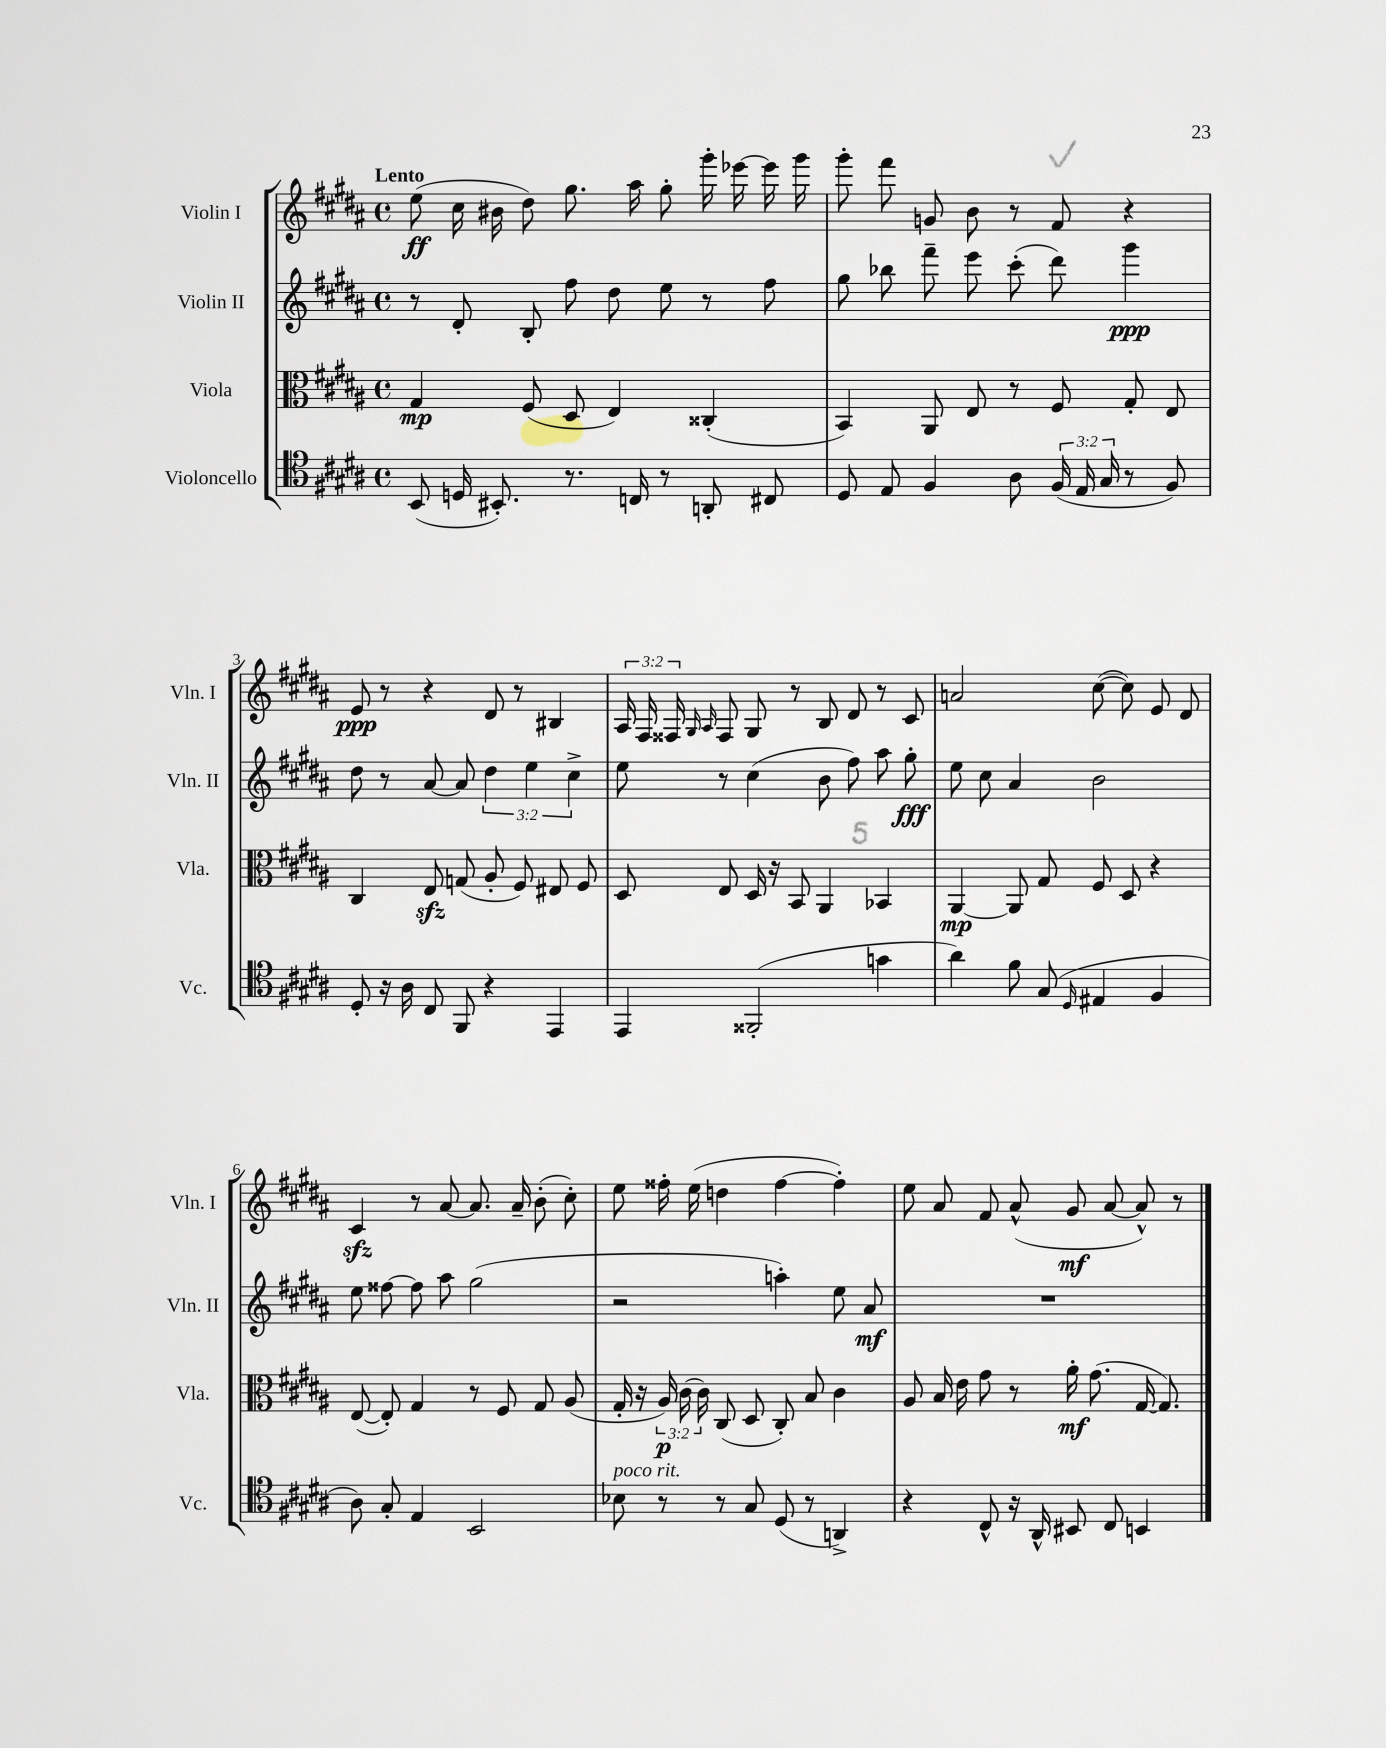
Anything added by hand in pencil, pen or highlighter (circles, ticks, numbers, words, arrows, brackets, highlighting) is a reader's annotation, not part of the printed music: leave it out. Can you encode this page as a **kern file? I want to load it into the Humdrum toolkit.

**kern	**kern	**dynam	**kern	**dynam	**kern	**dynam
*part4	*part3	*part3	*part2	*part2	*part1	*part1
*staff4	*staff3	*staff3	*staff2	*staff2	*staff1	*staff1
*I"Violoncello	*I"Viola	*	*I"Violin II	*	*I"Violin I	*
*I'Vc.	*I'Vla.	*	*I'Vln. II	*	*I'Vln. I	*
*clefC4	*clefC3	*	*clefG2	*	*clefG2	*
*k[f#c#g#d#a#]	*k[f#c#g#d#a#]	*	*k[f#c#g#d#a#]	*	*k[f#c#g#d#a#]	*
*M4/4	*M4/4	*	*M4/4	*	*M4/4	*
*met(c)	*met(c)	*	*met(c)	*	*met(c)	*
=1	=1	=1	=1	=1	=1	=1
!	!	!	!	!	!LO:TX:a:B:t=Lento	!
(8BB/	4G#/	mp	8r	.	(8ee\	ff
16Dn/	.	.	8d#'/	.	16cc#\	.
8.BB#X'/)	.	.	.	.	16b#X\	.
.	(8F#/	.	8B'/	.	8dd#\)	.
8.r	8D#/	.	8ff#\	.	8.gg#\	.
.	4E/)	.	8dd#\	.	.	.
16Cn/	.	.	.	.	16aa#\	.
8r	.	.	8ee\	.	8gg#'\	.
8AAn'/	(4C##X'/	.	8r	.	16ggg#'\	.
.	.	.	.	.	[16eee-X\	.
8C#X/	.	.	8ff#\	.	16eee-\]	.
.	.	.	.	.	16ggg#\	.
=2	=2	=2	=2	=2	=2	=2
8D#/	4BB/)	.	8gg#\	.	8ggg#'\	.
8E/	.	.	8bb-X\	.	8fff#\	.
4F#/	8AA#/	.	8fff#~\	.	8gn/	.
.	8E/	.	8eee\	.	8b\	.
8A#\	8r	.	(8ccc#'\	.	8r	.
(24F#/	8F#/	.	8ddd#\)	.	8f#/	.
24E/	.	.	.	.	.	.
24G#/	.	.	.	.	.	.
8r	8G#'/	.	4ggg#\	ppp	4r	.
8F#/)	8E/	.	.	.	.	.
!!LO:LB:g=z
=3	=3	=3	=3	=3	=3	=3
8D#'/	4C#/	.	8dd#\	.	8e/	ppp
16r	.	.	8r	.	8r	.
16A#\	.	.	.	.	.	.
8C#/	8Ezz/	.	[8a#/	.	4r	.
8FF#/	(8Gn/	.	8a#/]	.	.	.
4r	8A#'/	.	6dd#\	.	8d#/	.
.	8F#/)	.	.	.	8r	.
.	.	.	6ee\	.	.	.
4EE/	8E#X/	.	.	.	4B#X/	.
.	.	.	6cc#^\	.	.	.
.	8F#/	.	.	.	.	.
=4	=4	=4	=4	=4	=4	=4
4EE/	8D#/	.	8ee\	.	24A#/	.
.	.	.	.	.	24F#/	.
.	.	.	.	.	24F##X/	.
.	.	.	.	.	16qqG#/	.
.	.	.	.	.	16qqA#/	.
.	8E/	.	8r	.	8F##/	.
(2FF##X'/	16D#/	.	(4cc#\	.	8G#/	.
.	16r	.	.	.	.	.
.	8BB/	.	.	.	8r	.
.	4AA#/	.	8b\	.	8B/	.
.	.	.	8ff#\)	.	8d#/	.
4gn\	4BB-X/	.	8aa#\	.	8r	.
.	.	.	8gg#'\	fff	8c#/	.
=5	=5	=5	=5	=5	=5	=5
4a#\)	[4AA#/	mp	8ee\	.	2an/	.
.	.	.	8cc#\	.	.	.
8f#\	8AA#/]	.	4a#/	.	.	.
(8G#/	8G#/	.	.	.	.	.
16qqD#/	.	.	.	.	.	.
4E#X/	8F#/	.	2b\	.	([8cc#\	.
.	8D#/	.	.	.	8cc#\])	.
4F#/	4r	.	.	.	8e/	.
.	.	.	.	.	8d#/	.
!!LO:LB:g=z
=6	=6	=6	=6	=6	=6	=6
8A#\)	([8E/	.	8ee\	.	4c#zz/	.
8G#'/	8E'/])	.	[8ff##X\	.	.	.
4E/	4G#/	.	8ff##\]	.	8r	.
.	.	.	8aa#\	.	[8a#/	.
2BB/	8r	.	(2gg#\	.	8.a#/]	.
.	8F#/	.	.	.	.	.
.	.	.	.	.	16a#~/	.
.	8G#/	.	.	.	(8b'\	.
.	(8A#/	.	.	.	8cc#'\)	.
=7	=7	=7	=7	=7	=7	=7
!LO:TX:a:i:t=poco rit.	!	!	!	!	!	!
8B-X\	16G#'/	.	2r	.	8ee\	.
.	16r	.	.	.	.	.
8r	24A#/)	p	.	.	16ff##X'\	.
.	(24c#\	.	.	.	.	.
.	.	.	.	.	(16ee\	.
.	24c#\)	.	.	.	.	.
8r	(8C#/	.	.	.	4ddn\	.
8G#/	8D#/	.	.	.	.	.
(8D#/	8C#'/)	.	4aan'\)	.	[4ff##\	.
8r	8B/	.	.	.	.	.
4AAn^/)	4c#\	.	8ee\	.	4ff##'\])	.
.	.	.	8a#/	mf	.	.
=8	=8	=8	=8	=8	=8	=8
4r	8A#/	.	1r	.	8ee\	.
.	16B/	.	.	.	8a#/	.
.	16e\	.	.	.	.	.
8C#^^/	8g#\	.	.	.	8f#/	.
16r	8r	.	.	.	(8a#^^/	.
16AA#^^/	.	.	.	.	.	.
8BB#X/	16a#'\	mf	.	.	8g#/	mf
.	(8.g#\	.	.	.	.	.
8C#/	.	.	.	.	[8a#/	.
4BBn/	[16G#/	.	.	.	8a#^^/])	.
.	8.G#/])	.	.	.	.	.
.	.	.	.	.	8r	.
==	==	==	==	==	==	==
*-	*-	*-	*-	*-	*-	*-
